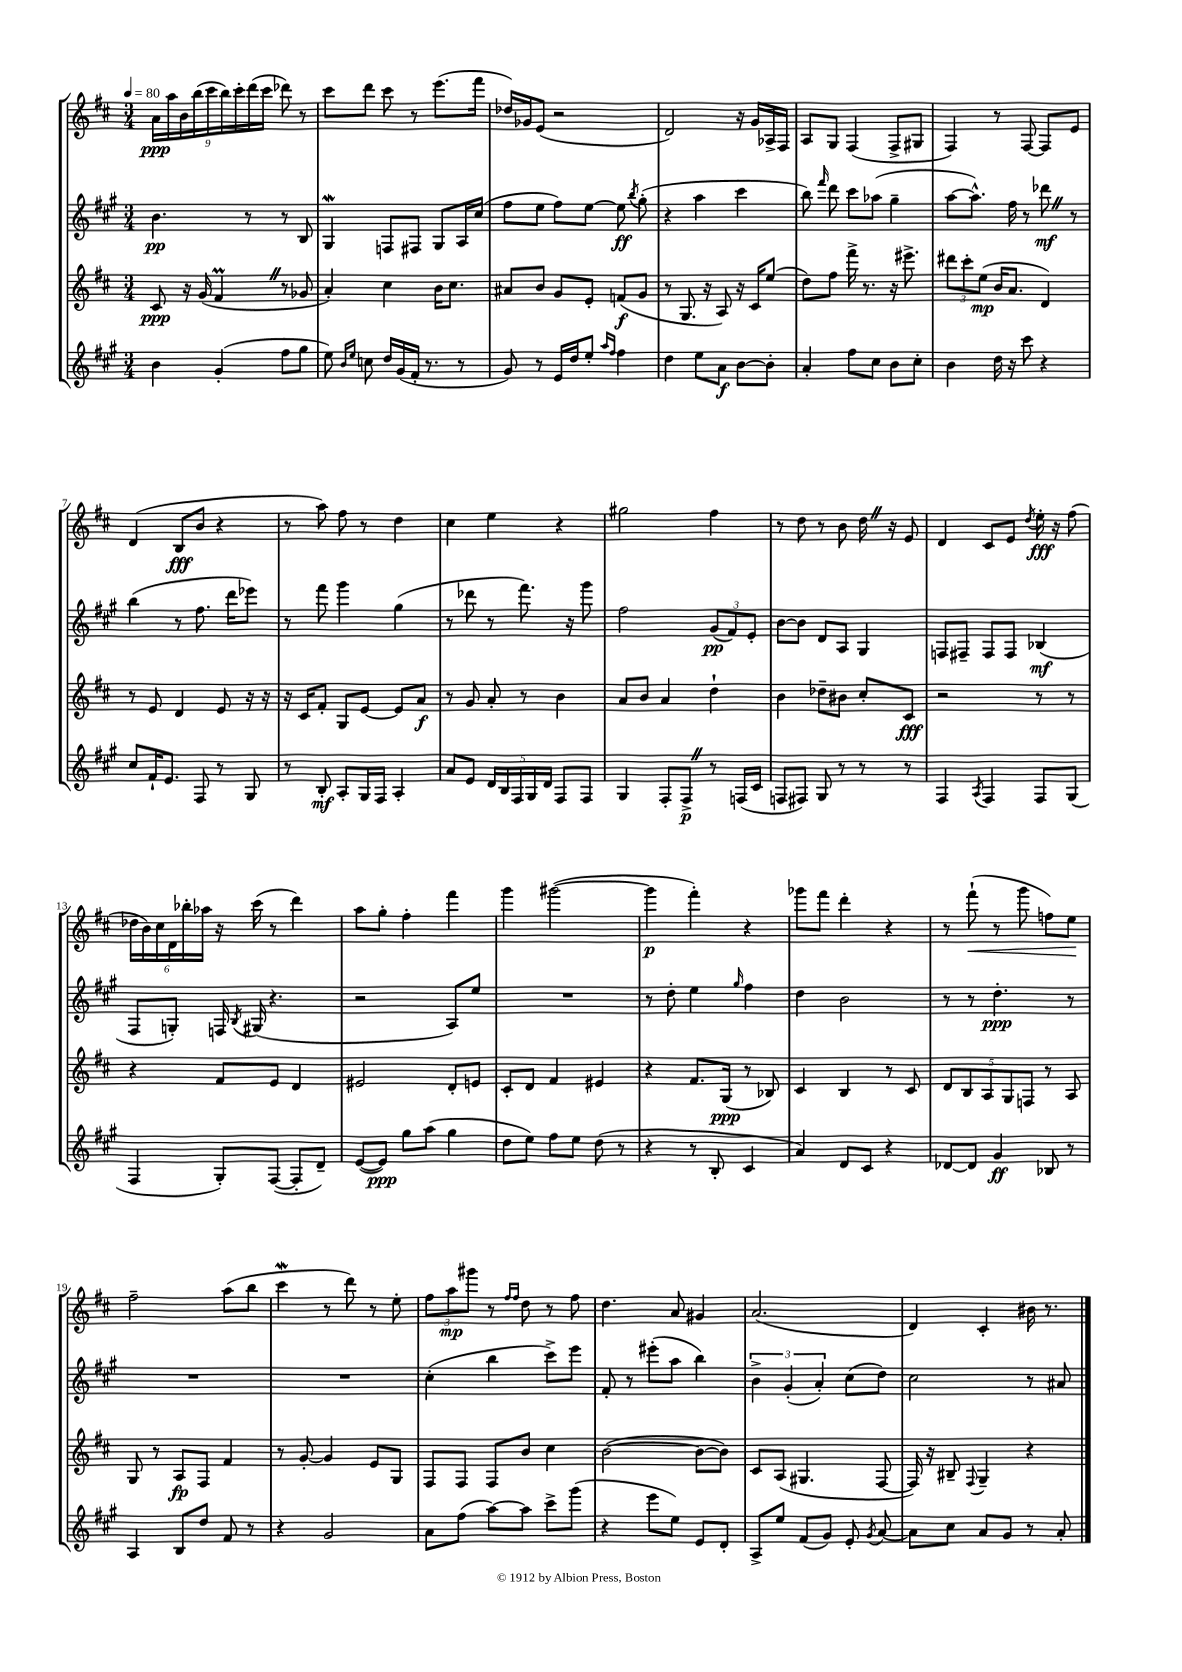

**kern	**kern	**kern	**kern
*staff4	*staff3	*staff2	*staff1
*clefG2	*clefG2	*clefG2	*clefG2
*k[f#c#g#]	*k[f#c#]	*k[f#c#g#]	*k[f#c#]
*M3/4	*M3/4	*M3/4	*M3/4
*MM80	*MM80	*MM80	*MM80
4b	8c#	4.b	18a
.	.	.	18aa
.	.	.	18b
.	16r	.	.
.	.	.	(18bb
.	(16g	.	.
.	.	.	18ccc#
(4g#'	4f#	.	.
.	.	.	18bb)
.	.	.	18ccc#'
.	.	8r	.
.	.	.	(18ddd
.	.	.	18ccc#
8ff#	8r	8r	8ddd-)
8gg#	8g-	8B	8r
=	=	=	=
8ee)	4a')	4G#	8ccc#
16qqb	.	.	.
16qqee	.	.	.
8cc	.	.	8ddd
16dd	4cc#	8F	8ccc#
(16g#	.	.	.
16f#'	.	8F#	8r
8.r	.	.	.
.	16b	8G#	(8.eee
.	8.cc#	.	.
8r	.	16A	.
.	.	(16cc#	16fff#
=	=	=	=
8g#)	8a#	8ff#	16dd-)
.	.	.	16g-
8r	8b	8ee	(8e
16e	8g	8ff#)	2r
16dd	.	.	.
8ee'	8e'	[8ee	.
16qqaa	.	.	.
16qqff#	.	.	.
4ff#	(8f	8ee]	.
.	.	8qbb	.
.	8g	(8gg#'	.
=	=	=	=
4dd	8r	4r	2d)
.	8.G	.	.
8ee	.	4aa	.
.	16r	.	.
8a	8A)	.	.
[8b	16r	4ccc#	16r
.	16c#	.	16g
8b']	(8ee	.	16A-^
.	.	.	16F#
=	=	=	=
4a'	8dd)	8bb)	8A
.	.	16qqfff#	.
.	8ff#	8ddd	8G
8ff#	16fff#^	8ccc#	(4F#
.	8.r	.	.
8cc#	.	(8aa-	.
8b	16r	4gg#~	8F#^
.	8.eee#^	.	.
8cc#'	.	.	8G#
=	=	=	=
4b	12ddd#	[8aa	4F#)
.	12ccc#'	.	.
.	.	8.aa^^])	.
.	(12ee	.	.
16dd	16b	.	8r
16r	8.a	16ff#	.
8ccc#	.	8r	[8F#
4r	4d)	8ddd-	8F#]
.	.	8r	8e
=	=	=	=
8cc#	8r	(4bb	(4d
16f#`	8e	.	.
8.e	.	.	.
.	4d	8r	8B
8F#	.	8.ff#	8b
8r	8e	.	4r
.	.	16ddd	.
8G#	16r	8eee-)	.
.	16r	.	.
=	=	=	=
8r	16r	8r	8r
.	16c#	.	.
8B'	8f#'	8fff#	8aa)
8A'	8G	4ggg#	8ff#
16G#	[8e	.	8r
16F#	.	.	.
4A'	8e]	(4gg#	4dd
.	8a	.	.
=	=	=	=
8a	8r	8r	4cc#
8e	8g	8ddd-	.
20d	8a'	8r	4ee
20B	.	.	.
20F#	.	.	.
.	8r	8.fff#)	.
20G#	.	.	.
20d	.	.	.
8F#	4b	.	4r
.	.	16r	.
8F#	.	8ggg#	.
=	=	=	=
4G#	8a	2ff#	2gg#
.	8b	.	.
8F#'	4a	.	.
8F#^	.	.	.
8r	4dd`	(12g#	4ff#
.	.	12f#)	.
(16F	.	.	.
.	.	12e'	.
16c#	.	.	.
=	=	=	=
8F	4b	[8b	8r
8F#)	.	8b]	8dd
8G#	8dd-~	8d	8r
8r	8b#	8A	8b
8r	8cc#'	4G#	16dd
.	.	.	16r
8r	8c#	.	8e
=	=	=	=
4F#	2r	8F	4d
.	.	8F#~	.
8qA	.	.	.
4F#	.	8F#	8c#
.	.	8F#	8e
.	.	.	8qdd
8F#	8r	(4B-	16ee'
.	.	.	16r
(8G#	8r	.	(8ff#
=	=	=	=
4F#	4r	8F#	24dd-
.	.	.	24b)
.	.	.	24cc#
.	.	8G')	24d
.	.	.	24bb-'
.	.	.	24aa-
8G#')	8f#	16F	16r
.	.	8qB	.
.	.	(16G#	(16ccc#
([8F#	8e	4.r	8r
8F#']	4d	.	4ddd)
8d~)	.	.	.
=	=	=	=
([8e	2e#	2r	8aa
8e])	.	.	8gg'
8gg#	.	.	4ff#'
(8aa	.	.	.
4gg#	8d'	8A)	4fff#
.	8e	8ee	.
=	=	=	=
8dd	8c#'	2.r	4ggg
8ee)	8d	.	.
8ff#	4f#	.	([2ggg#
8ee	.	.	.
(8dd	4e#	.	.
8r	.	.	.
=	=	=	=
4r	4r	8r	4ggg#]
.	.	8dd'	.
8r	8.f#	4ee	4fff#')
8B'	.	.	.
.	(16G	.	.
.	.	16qqgg#	.
4c#	8r	4ff#	4r
.	8B-)	.	.
=	=	=	=
4a)	4c#	4dd	8ggg-
.	.	.	8fff#
8d	4B	2b	4ddd'
8c#	.	.	.
4r	8r	.	4r
.	8c#	.	.
=	=	=	=
[8d-	10d	8r	8r
.	10B	.	.
8d-]	.	8r	(8fff#`
.	10A	.	.
4g#	.	4.dd'	8r
.	10G	.	.
.	.	.	8ggg
.	10F	.	.
8B-	8r	.	8ff)
8r	8A	8r	8ee
=	=	=	=
4A	8G	2.r	2ff#~
.	8r	.	.
8B	8A	.	.
8dd	8F#	.	.
8f#	4f#	.	(8aa
8r	.	.	8bb
=	=	=	=
4r	8r	2.r	4ccc#
.	[8g'	.	.
2g#	4g]	.	8r
.	.	.	8ddd)
.	8e	.	8r
.	8G	.	8ee'
=	=	=	=
8a	8F#	(4cc#'	12ff#
.	.	.	12aa
(8ff#	8F#	.	.
.	.	.	12ggg#
[8aa)	8F#	4bb	8r
.	.	.	16qqff#
.	.	.	16qqff#
8aa]	8b	.	8dd
8ccc#^	4cc#	8ccc#^)	8r
(8ggg#	.	8eee	8ff#
=	=	=	=
4r	([2b	8f#'	4.dd
.	.	8r	.
8eee	.	(8eee#'	.
8ee)	.	8aa	8a
8e	8b_	4bb)	4g#
8d'	8b])	.	.
=	=	=	=
8A^	8c#	6b^	(2.a
8ee	(8A	.	.
.	.	(6g#'	.
(8f#	4.G#	.	.
.	.	6a')	.
8g#)	.	.	.
8e'	.	(8cc#	.
8qg#	.	.	.
[8a	[8F#	8dd)	.
=	=	=	=
8a]	16F#])	2cc#	4d)
.	16r	.	.
8cc#	8B#~	.	.
.	8qqF#	.	.
8a	4G~	.	4c#'
8g#	.	.	.
8r	4r	8r	16b#
.	.	.	8.r
8a'	.	8a#	.
==	==	==	==
*-	*-	*-	*-
